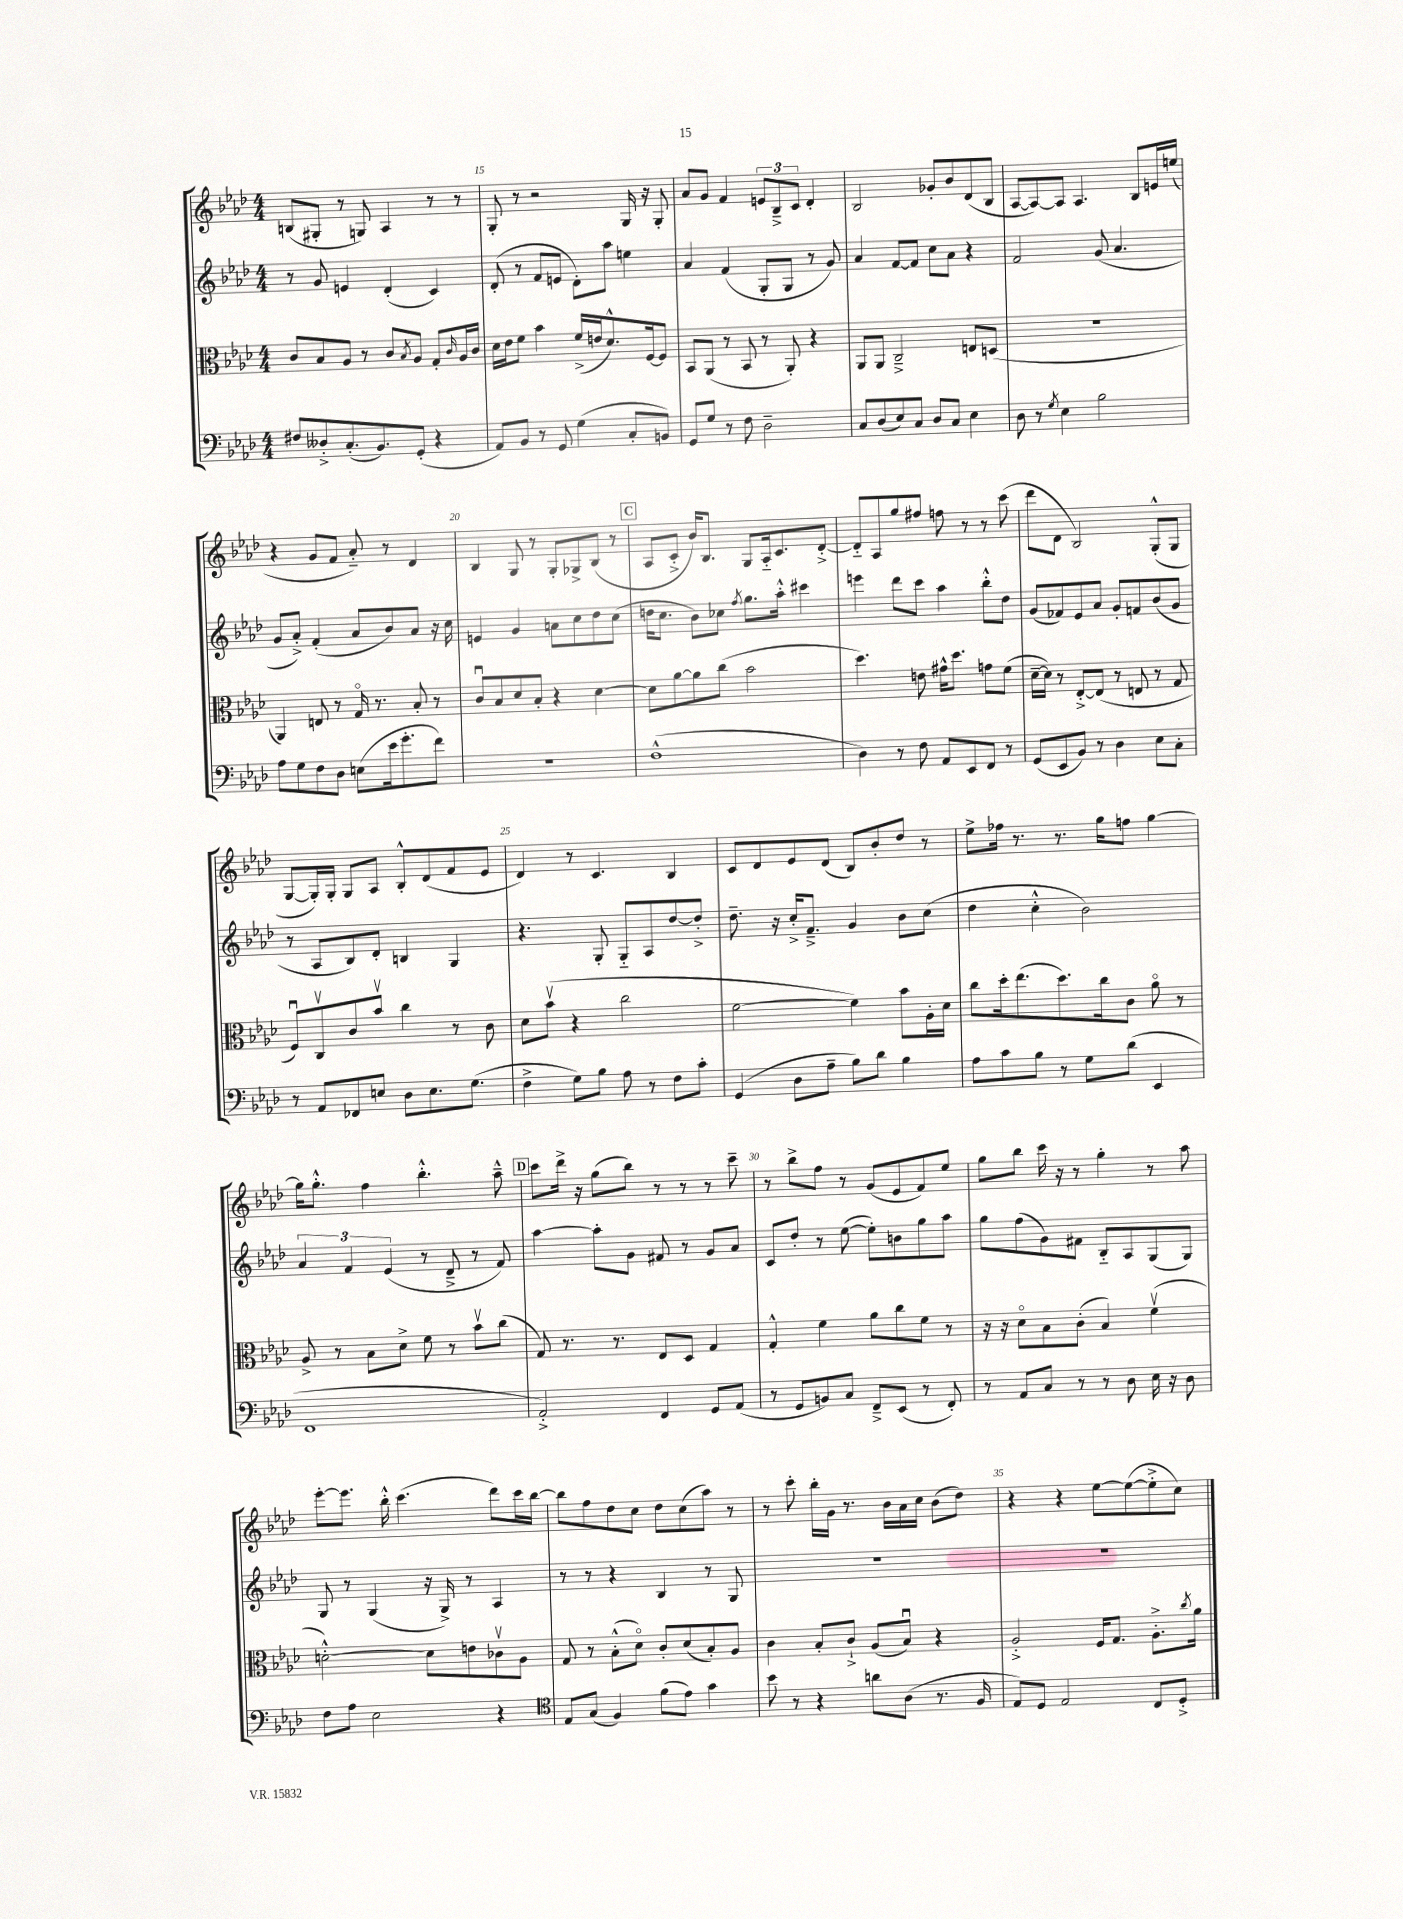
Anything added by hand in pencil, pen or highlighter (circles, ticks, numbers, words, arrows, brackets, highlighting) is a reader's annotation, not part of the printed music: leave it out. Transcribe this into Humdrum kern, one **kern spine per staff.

**kern	**kern	**kern	**kern
*part4	*part3	*part2	*part1
*staff4	*staff3	*staff2	*staff1
*clefF4	*clefC3	*clefG2	*clefG2
*k[b-e-a-d-]	*k[b-e-a-d-]	*k[b-e-a-d-]	*k[b-e-a-d-]
*M4/4	*M4/4	*M4/4	*M4/4
=14	=14	=14	=14
8F#X/L	8c/L	8r	(8Bn/L
8D--X'^/	8B-/	8g/	8G#X'/J
(8.C'/	8A-/J	4en/	8r
.	8r	.	8Gn/)
8.BB-/)	.	.	.
.	8c/L	(4d-'/	4A-/
.	8qB-/	.	.
(8GG'/J	8A-/J	.	.
4r	8G'/L	4c/)	8r
.	16qqc/	.	.
.	16A-/L	.	8r
.	16c/JJ	.	.
=15	=15	=15	=15
8AA-/L)	16d-\LL	(8d-'/	8G'/
.	16e-\J	.	.
8BB-/J	8f\J	8r	8r
8r	4b-\	8f/L	2r
8GG/	.	8en/J	.
(4G\	(16f^/LL	8d-'\L)	.
.	16en/J	.	.
.	8.d-^^/)	8aa-\J	.
8C'/L	.	4een\	16G/
.	[16F/k	.	16r
8BBn/J)	8F/J]	.	8G'/
=16	=16	=16	=16
8GG/L	8BB-/L	4a-/	8a-/L
8G/J	(8AA-/J	.	8g/J
8r	8r	(4f/	4f/
8F\	8BB-/	.	.
2D-~\	8r	8G'/L	12en/L
.	.	.	12B-~^/
.	8AA-'/)	8G/J	.
.	.	.	12c/J
.	4r	8r	4d-'/
.	.	8g/)	.
=17	=17	=17	=17
8C/L	8AA-/L	4a-/	2B-/
(8D-/	8AA-/J	.	.
8E-/)	2C~^/	[8f/L	.
8C/J	.	8f/J]	.
8D-/L	.	8cc\L	8g-X'/L
8C/J	.	8a-\J	8b-/
4E-\	8En/L	4r	(8d-/
.	(8Dn/J	.	8B-/J
=18	=18	=18	=18
8D-\	1r	2f/	[8A-/L
8r	.	.	8A-/_)
8qG/	.	.	.
4E-\	.	.	8A-/J]
.	.	.	4.A-/
2B-\	.	(8g/	.
.	.	4.a-/	.
.	.	.	8B-/L
.	.	.	16en/L
.	.	.	(16een/JJ
!!LO:LB:g=z
=19	=19	=19	=19
8A-\L	4AA-/)	8g/L	4r
8G\	.	8a-'^/J)	.
8F\	8En/	(4f'/	8g/L
8D-\J	8r	.	8f/J
(8En\L	16G/	8a-/L	8a-/)
.	8.r	.	.
16e-\k	.	8b-/)	8r
8.g'\	.	.	.
.	8B-'/	8a-/J	4d-/
8f\J)	8r	16r	.
.	.	16cc\	.
=20	=20	=20	=20
1r	8cu/L	4en/	4B-/
.	8B-/	.	.
.	8d-/	4g/	8G/
.	8B-'/J	.	8r
.	4r	8an\L	8G'/L
.	.	8cc\	8G-X^/
.	[4d-\	8dd-\	(8B-/J
.	.	(8cc\J	8r
!!LO:REH:place=s1:t=C
=21	=21	=21	=21
(1F^^	8d-\L]	16ddn\KL	8A-/L
.	.	8.cc\J	.
.	[8a-\	.	8c'^/J
.	8a-\]	8b-\L)	16b-/KL)
.	.	.	8.B-/J
.	(8cc\J	8cc-X\J	.
.	.	8qff/	.
.	2b-\	8.gg\L	8G/L
.	.	.	16A-/k
.	.	16aa-'^^\Jk	8.c/
.	.	4ccc#X\	.
.	.	.	[8d-'^/J
=22	=22	=22	=22
4D-\)	4.dd-\)	4eeen\	8d-/L]
.	.	.	8A-/
8r	.	8ddd-\L	8gg/
8F\	8en\	8ccc\J	8ff#X/J
8AA-/L	16g#X^^\KL	4aa-\	8ffn\
.	8.dd-\J	.	.
8EE-/	.	.	8r
8FF/J	8gn\L	8bb-'^^\L	8r
8r	(8f\J	8dd-\J	(8ccc\
=23	=23	=23	=23
(8GG/L	[16d-~\LL	(8g/L	8ddd-\L
.	16d-\JJ])	.	.
8EE-/	8r	8f-X/)	8d-\J
8BB-/J)	[8E-'^/L	8e-/	2B-/)
8r	(8E-/J]	8a-/J	.
4D-\	8r	8g'/L	.
.	8En/	8fn/	.
8E-\L	8r	(8b-/	(8G'^^/L
8C'\J	8G/	8g/J	8G/J
!!LO:LB:g=z
=24	=24	=24	=24
8r	8Fu/L)	8r	[8G/L
8AA-/L	8Cv/	8A-/L	16G'/L])
.	.	.	16G'/JJ
8FF-X/	8c/	8B-/)	8G/L
8En/J	8b-v/J	8d-'/J	8A-/J
8D-\L	4cc\	4Bn/	8B-'^^/L
8.E\	.	.	(8d-/
.	8r	4G/	8f/
(8.G\J	.	.	.
.	8c\	.	8e-/J
=25	=25	=25	=25
4F^\	8d-\L	4.r	4d-/)
.	(8b-v\J	.	.
8G\L)	4r	.	8r
8B-\J	.	8G'/	4.c/
8A-\	2cc\	8G/L	.
8r	.	8A-/	.
8F\L	.	[8dd-/	4B-/
8c'\J	.	8dd-'^/J]	.
=26	=26	=26	=26
(4GG/	[2f\	8.dd-~\	8c/L
.	.	.	8d-/
.	.	16r	.
8D-\L	.	16cc'^/KL	8e-/
.	.	8.f~^/J	.
8A-~\J	.	.	(8d-/J
8B-\L)	4f\])	4g/	8B-/L)
8d-\J	.	.	8b-'/
4B-\	8b-\L	8b-\L	8dd-/J
.	16A-'\L	(8cc\J	8r
.	16d-\JJ	.	.
=27	=27	=27	=27
8A-\L	8cc\L	4dd-\	8ee-^\L
8c\	16dd-'\k	.	16ff-X\Jk
.	(8.ee-\	.	8.r
8B-\J	.	4cc'^^\	.
8r	8.dd-\)	.	8.r
8G\L	.	2b-\)	.
.	16cc\k	.	16gg\KL
(8d-\J	8c\J	.	8ffn\J
4EE-/	8a-\	.	[4gg\
.	8r	.	.
!!LO:LB:g=z
=28	=28	=28	=28
1FF	8A-^/	6a-/	16gg\KL]
.	.	.	8.gg'^^\J
.	8r	.	.
.	.	6f/	.
.	8B-\L	.	4ff\
.	.	(6e-/	.
.	8d-^\J	.	.
.	8f\	8r	4.bb-'^^\
.	8r	8d-~^/	.
.	8b-v\L	8r	.
.	(8cc\J	8f/)	8aa-~^^\
!!LO:REH:place=s1:t=D
=29	=29	=29	=29
2AA-'^/)	8G/)	[4aa-\	8ccc\L
.	8.r	.	16ddd-^\Jk
.	.	.	16r
.	.	8aa-'\L]	(8gg\L
.	8.r	.	.
.	.	8g\J	8bb-\J)
4FF/	8E-/L	8f#X/	8r
.	8D-/J	8r	8r
8GG/L	4G/	8g/L	8r
(8AA-/J	.	8a-/J	8ccc~\
=30	=30	=30	=30
8r	4G'^^/	8c/L	8r
8GG/L	.	8dd-'/J	8bb-^\L
8BBn/)	4f\	8r	8ff\J
8C/J	.	([8ee-\	8r
8FF~^/L	8a-\L	8ee-'\L])	(8g/L
(8EE-/J	8cc\	8bn\	8e-/
8r	8f\J	8gg\	8f/)
8FF'/)	8r	8aa-\J	8ee-/J
=31	=31	=31	=31
8r	16r	8gg\L	8gg\L
.	16r	.	.
8AA-/L	8d-\L	(8ff\	8bb-\J
8C/J	8B-\	8g\)	16ccc\
.	.	.	16r
8r	(8c'\J	8f#X\J	8r
8r	4B-/)	8B-/L	4gg'\
8D-\	.	8A-/	.
16E-\	(4fv\	(8G/	8r
16r	.	.	.
8D-\	.	8G/J)	8aa-\
!!LO:LB:g=z
=32	=32	=32	=32
8F\L	[2dn'^^\)	8G/	[8eee-'\L
8A-\J	.	8r	8.eee-\J]
2E-\	.	(4G/	.
.	.	.	16bb-'^^\
.	.	.	(4.ccc\
.	8d\L]	16r	.
.	.	16G^/)	.
.	8en\	8r	.
4r	8c-Xv\	4A-/	8ddd-\L)
.	8A-\J	.	16ccc\L
.	.	.	[16bb-\JJ
=33	=33	=33	=33
*clefC4	*	*	*
8E-/L	8G/	8r	8bb-\L]
(8G/J	8r	8r	8ff\
4F/)	(8B-'^^\L	4r	8dd-\
.	8d-\J)	.	8cc\J
(8f\L	8c'/L	4B-/	8dd-\L
8e-\J)	(8d-/	.	(8cc\
4g\	8B-'/)	8r	8aa-\J)
.	8A-/J	8G/	8r
=34	=34	=34	=34
8b-\	4c\	1r	8r
8r	.	.	8ccc'\
4r	8B-'/L	.	16bb-'\LL
.	.	.	16g\JJ
.	8c`^/J	.	8.r
8an\L	(8A-/L	.	.
.	.	.	16b-\LL
(8A-\J	8B-u/J)	.	16a-\
.	.	.	16cc\JJ
8.r	4r	.	(8b-\L
.	.	.	8dd-\J)
16F/	.	.	.
=35	=35	=35	=35
8E-/L)	2A-'^/	1r	4r
8D-/J	.	.	.
2E-/	.	.	4r
.	16F/KL	.	[8ee-\L
.	8.G/J	.	.
.	.	.	(8ee-\_
8C/L	8.A-'^\L	.	8ee-'^\]
8D-'^/J	.	.	8cc\J)
.	8qcc/	.	.
.	16a-\Jk	.	.
==	==	==	==
*-	*-	*-	*-
